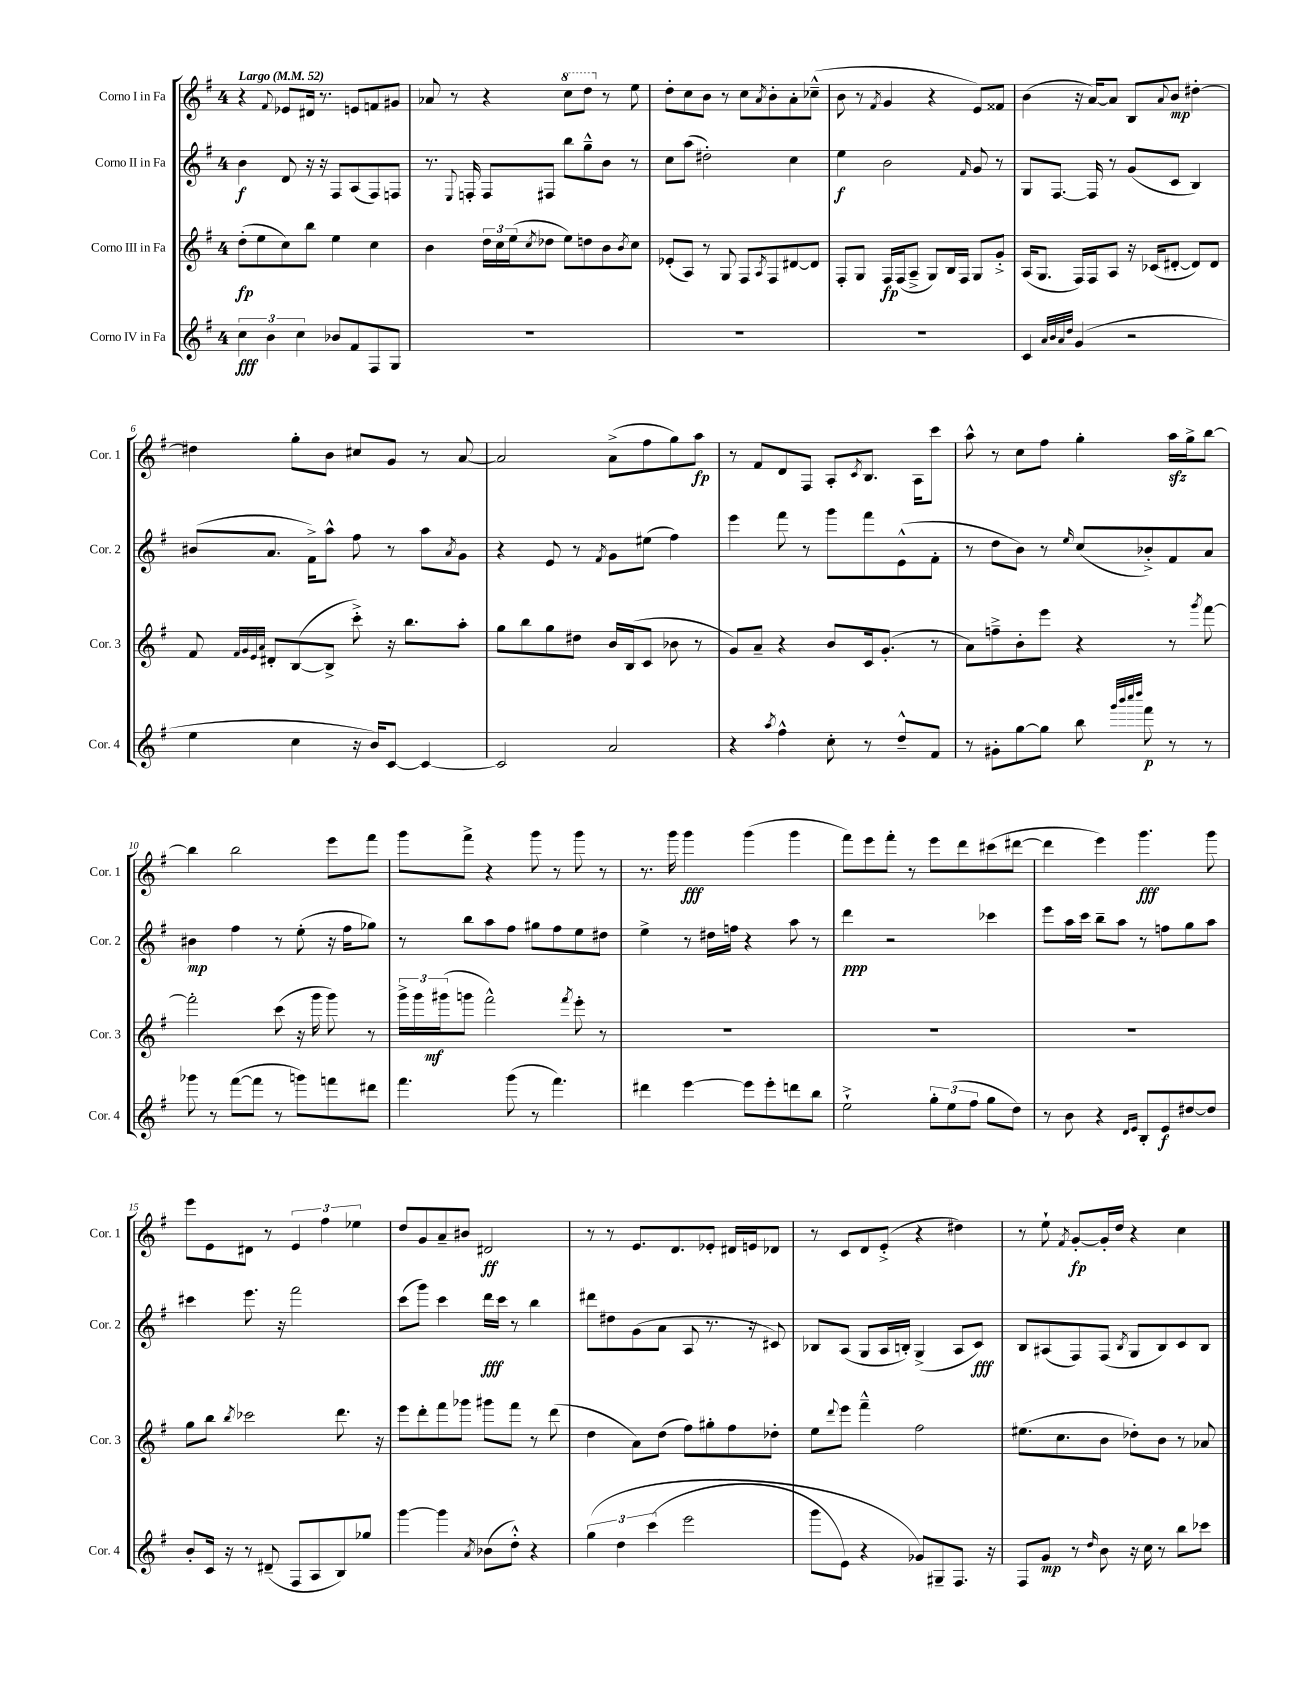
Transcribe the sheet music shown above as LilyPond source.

<<
\new StaffGroup <<
\new Staff = "s0" \with { instrumentName = "Corno I in Fa" shortInstrumentName = "Cor. 1" } {
    \clef treble \key g \major \once \override Staff.TimeSignature.style = #'single-digit \time 4/4 \tempo "Largo" 4 = 52
    r4 \appoggiatura { fis'8 } ees'8 dis'16 r8. e'8 f'8 gis'8 |
    aes'8 r8 r4 \ottava #1 c'''8 d'''8 \ottava #0 r8 e''8 |
    d''8-. c''8 b'8 r8 c''8 \acciaccatura { a'8 } b'8-. a'8-. ces''8---^( |
    b'8 r8 \acciaccatura { fis'8 } g'4 r4 e'8) fisis'8 |
    b'4( r16 a'16~) a'8 b8 \appoggiatura { a'8 } b'8\mp dis''4~-. |
    dis''4 g''8-. b'8 cis''8 g'8 r8 a'8~ |
    a'2 a'8->( fis''8 g''8) a''8\fp |
    r8 fis'8 d'8 fis8 a8-. \acciaccatura { c'8 } b8. a16 c'''8 |
    a''8-^ r8 c''8 fis''8 g''4-. a''16\sfz g''16-> b''8~ |
    b''4 b''2 e'''8 fis'''8 |
    g'''8 fis'''8-> r4 g'''8 r8 g'''8 r8 |
    r8. g'''16 g'''4\fff g'''4( g'''4 |
    fis'''8) e'''8 fis'''8-. r8 e'''8 d'''8 cis'''8( dis'''8~ |
    dis'''4 e'''4) g'''4.\fff g'''8 |
    e'''8 e'8 dis'8 r8 \tuplet 3/2 { e'4 fis''4 ees''4 } |
    d''8 g'8 a'8-- bis'8 dis'2\ff |
    r8 r8 e'8. d'8. ees'8-. dis'16 e'16 des'8 |
    r8 c'8 d'8 e'8-.->( r4 dis''4) |
    r8 e''8-! \acciaccatura { fis'8 } g'8~-.\fp g'16-. d''16 r4 c''4 \bar "|." |
}
\new Staff = "s1" \with { instrumentName = "Corno II in Fa" shortInstrumentName = "Cor. 2" } {
    \clef treble \key g \major \once \override Staff.TimeSignature.style = #'single-digit \time 4/4
    b'4\f d'8 r16 r16 fis8 a8( fis8) f8 |
    r8. \appoggiatura { e8 } f16-. f8 fis8 b''8 g''8---^ b'8 r8 |
    c''8 a''8( dis''2-.) c''4 |
    e''4\f b'2 \grace { fis'16 } g'8 r8 |
    g8 fis8.~ fis16 r8 g'8( c'8 b4) |
    bis'8( a'8. fis'16->) a''8-^ fis''8 r8 a''8 \acciaccatura { a'8 } g'8 |
    r4 e'8 r8 \acciaccatura { fis'8 } g'8 eis''8( fis''4) |
    e'''4 fis'''8 r8 g'''8 fis'''8 e'8-^( fis'8-. |
    r8 d''8 b'8) r8 \grace { e''16 } c''8( bes'8-.->) fis'8 a'8 |
    bis'4\mp fis''4 r8 e''8-.( r16 fis''16 ges''8) |
    r8 b''8 a''8 fis''8 gis''8 fis''8 e''8 dis''8 |
    e''4-> r8 dis''16 f''16 r4 a''8 r8 |
    d'''4\ppp r2 ces'''4 |
    e'''8 a''16 c'''16 b''8-- a''8 r8 f''8 g''8 a''8 |
    cis'''4 e'''8. r16 fis'''2 |
    c'''8( g'''8) c'''4 d'''16\fff c'''16 r8 b''4 |
    dis'''8 dis''8 g'8( a'8 a8 r8. r16 cis'8) |
    bes8 a8( g8 a16 b16-.) g4->( a8 c'8\fff) |
    b8 ais8( fis8) fis8( \acciaccatura { b8 } g8 b8) c'8 b8 \bar "|." |
}
\new Staff = "s2" \with { instrumentName = "Corno III in Fa" shortInstrumentName = "Cor. 3" } {
    \clef treble \key g \major \once \override Staff.TimeSignature.style = #'single-digit \time 4/4
    d''8-.\fp( e''8 c''8) b''8 e''4 c''4 |
    b'4 \tuplet 3/2 { d''16 c''16 e''16( } \acciaccatura { c''8 } des''8 e''8) d''8 b'8 \acciaccatura { b'8 } c''8 |
    ees'8-.( a8) r8 g8 fis8 \acciaccatura { a8 } fis8 dis'8~ dis'8 |
    fis8-. g8 fis16\fp fis16( a8---> g8) b16 fis16 g8 g'8-.-> |
    a16( g8. fis16) fis16 a8 r16 ces'16( dis'8~-. dis'8) dis'8 |
    fis'8 \grace { fis'32 g'32 e'32 a'32 } dis'8-. b8~( b8-> c'''8-.->) r16 b''8. a''8-. |
    g''8 b''8 g''8 dis''8 b'16 b16( c'8 bes'8 r8 |
    g'8) a'8-- r4 b'8 c'16 g'8.-.( r8 |
    a'8) f''8---> b'8-. e'''8 r4 r8 \acciaccatura { g'''8 } fis'''8~ |
    fis'''2-. c'''8( r16 g'''16 g'''8) r8 |
    \tuplet 3/2 { g'''16-> g'''16 gis'''16\mf( } g'''8 fis'''2-^) \acciaccatura { fis'''8 } e'''8-. r8 |
    R1 |
    R1 |
    R1 |
    g''8 b''8 \acciaccatura { b''8 } ces'''2 d'''8. r16 |
    e'''8 d'''8-. fis'''8 ges'''8 gis'''8 fis'''8 r8 d'''8( |
    d''4 a'8) d''8( fis''8) gis''8-. fis''8 des''8-. |
    e''8 \appoggiatura { d'''8 } e'''8 fis'''4---^ fis''2 |
    eis''8.( c''8. b'8 des''8-.) b'8 r8 aes'8 \bar "|." |
}
\new Staff = "s3" \with { instrumentName = "Corno IV in Fa" shortInstrumentName = "Cor. 4" } {
    \clef treble \key g \major \once \override Staff.TimeSignature.style = #'single-digit \time 4/4
    \tuplet 3/2 { c''4\fff b'4 c''4 } bes'8 fis'8 fis8 g8 |
    R1 |
    R1 |
    R1 |
    c'4 \grace { a'32 b'32 a'32 d''32 } g'4( r2 |
    e''4 c''4 r16 b'16) c'8~ c'4~ |
    c'2 a'2 |
    r4 \acciaccatura { a''8 } fis''4-^ c''8-. r8 d''8---^ fis'8 |
    r8 gis'8-. g''8~ g''8 b''8 \grace { g'''32 b'''32 c''''32 d''''32 } fis'''8\p r8 r8 |
    ges'''8 r8 fis'''8~( fis'''8 r8 g'''8) f'''8 dis'''8 |
    fis'''4. g'''8( r8 fis'''4.) |
    dis'''4 e'''4~ e'''8 e'''8-. d'''8 b''8 |
    e''2-!-> \tuplet 3/2 { g''8-. e''8( fis''8 } g''8 d''8) |
    r8 b'8 r4 \grace { d'16 e'16 } b8-. e'8\f dis''8~ dis''8 |
    b'8-. c'16 r16 r8 dis'8--( fis8 a8 b8) ges''8 |
    g'''4~ g'''4 \acciaccatura { a'8 } bes'8( d''8-.-^) r4 |
    \tuplet 3/2 { g''4\( d''4 c'''4( } e'''2 |
    g'''8 e'8) r4 ges'8\) gis8-- fis8. r16 |
    fis8 g'8\mp r8 \grace { d''16 } b'8 r16 c''16 r8 b''8 ces'''8 \bar "|." |
}
>>
>>
